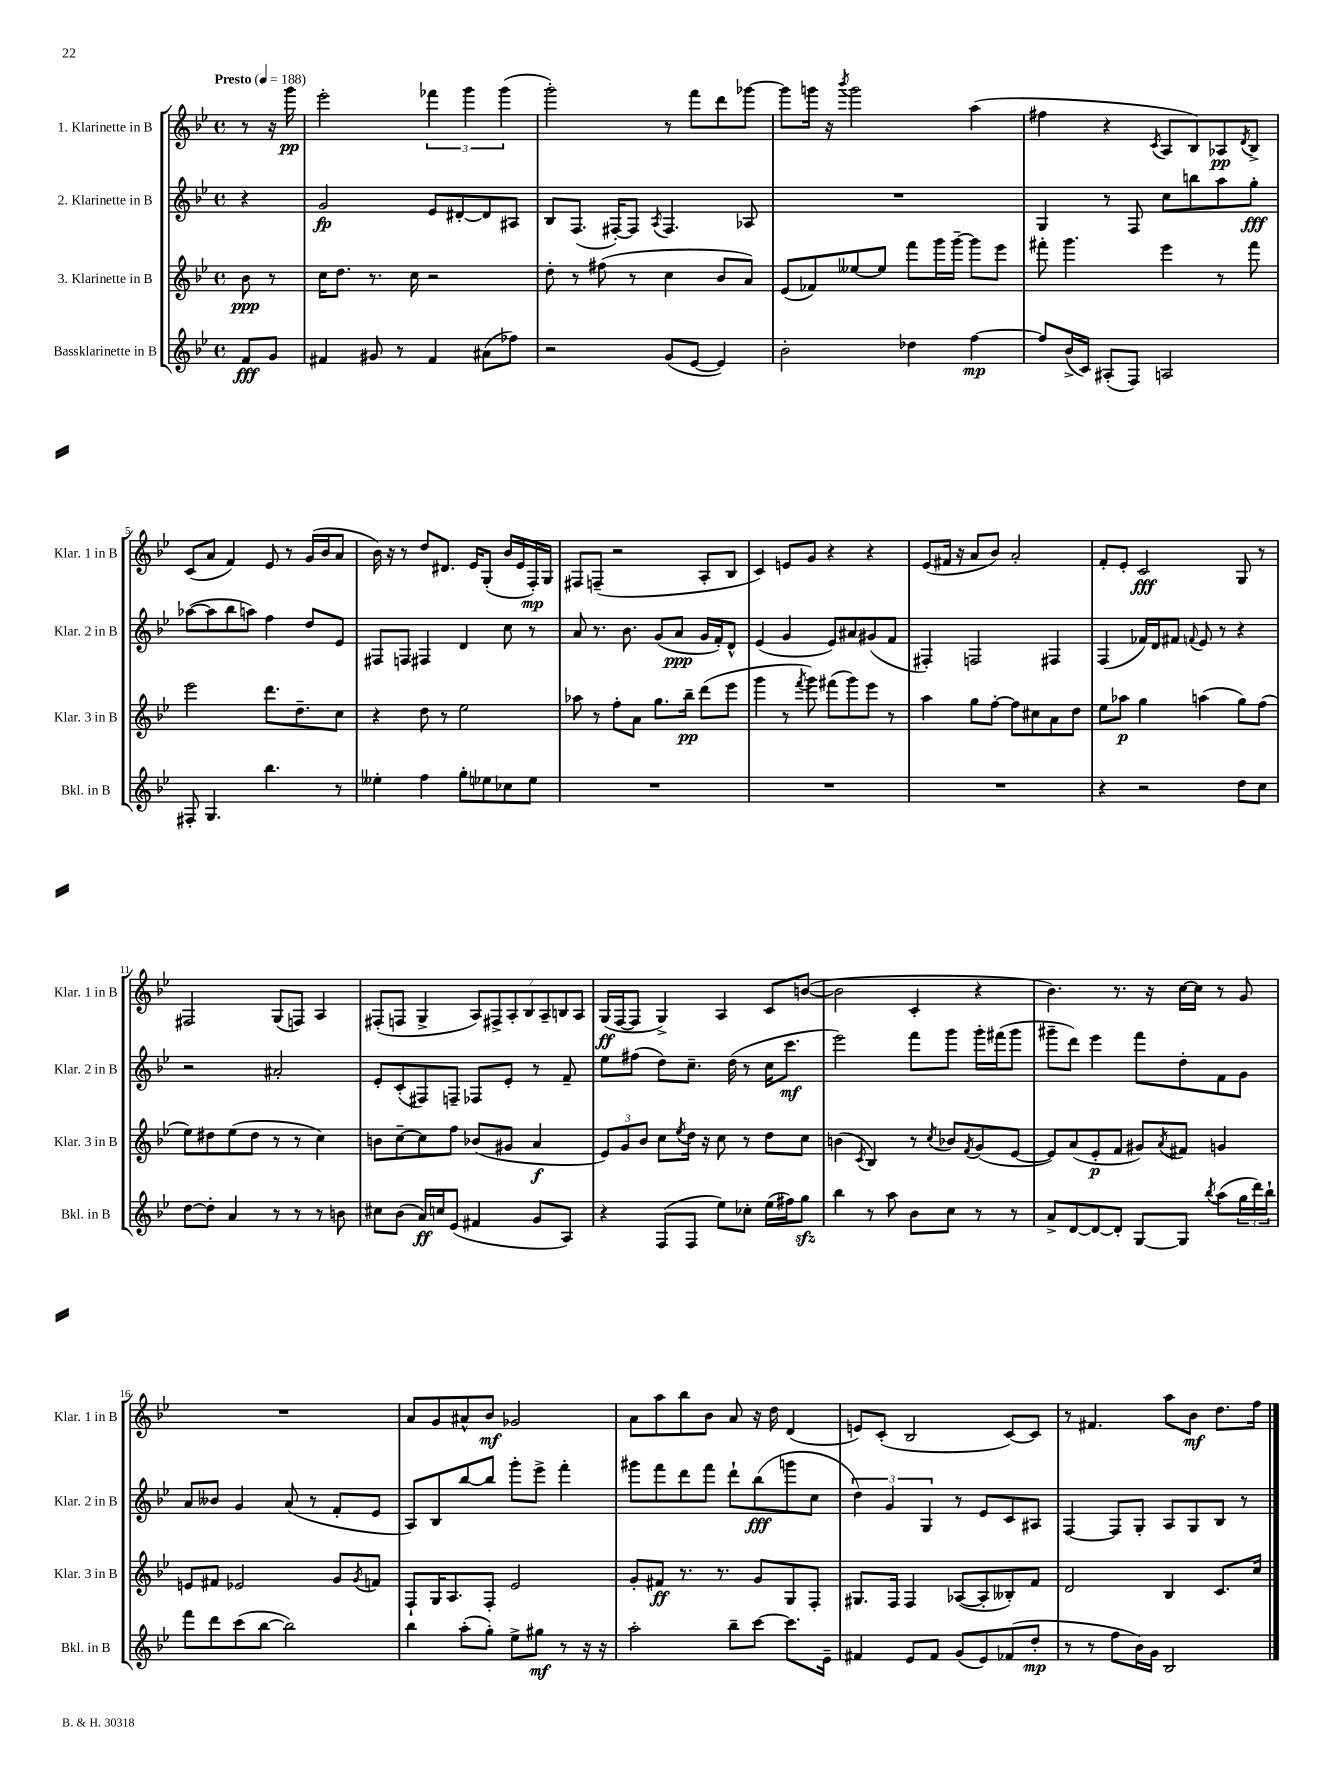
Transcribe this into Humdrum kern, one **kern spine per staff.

**kern	**kern	**kern	**kern
*staff4	*staff3	*staff2	*staff1
*clefG2	*clefG2	*clefG2	*clefG2
*k[b-e-]	*k[b-e-]	*k[b-e-]	*k[b-e-]
*M4/4	*M4/4	*M4/4	*M4/4
*met(c)	*met(c)	*met(c)	*met(c)
*MM188	*MM188	*MM188	*MM188
8f/L	8b-\	4r	8r
8g/J	8r	.	16r
.	.	.	16ggg\
=	=	=	=
4f#/	16cc\LK	2g/	2eee-'\
.	8.dd\J	.	.
8g#/	8.r	.	.
8r	.	.	.
.	16cc\	.	.
4f#/	2r	8e-/L	6fff-\
.	.	[8d#'/	.
.	.	.	6ggg\
(8a#\L	.	8d#/]	.
.	.	.	(6ggg\
8ff-\J)	.	8A#/J	.
=	=	=	=
2r	8dd'\	8B-/L	2ggg'\)
.	8r	(8.F/J	.
.	(8ff#\	.	.
.	.	[16F#'/LK)	.
.	8r	8F#/]J	.
.	.	8qA/	.
(8g/L	4cc\	4.F#/	8r
[8e-/J	.	.	8fff\L
4e-/])	8b-/L	.	8ddd\
.	8a/J)	8A-/	[8ggg-\J
=	=	=	=
2b-'\	(8e-/L	1r	8ggg-\]L
.	8f-/)	.	16ggg\Jk
.	.	.	16r
.	.	.	8qbbb-/
.	[8ee--/	.	2ggg\
.	8ee--/]J	.	.
4dd-\	8fff\L	.	.
.	16ggg\L	.	.
.	[16ggg~\JJ	.	.
[4ff\	8ggg\]L	.	(4aa\
.	8eee-\J	.	.
=	=	=	=
8ff/]L	8fff#'\	4G/	4ff#\
(16b-^/L	4.ggg\	.	.
16c/JJ)	.	.	.
(8A#'/L	.	8r	4r
8F/J)	.	8F/	.
.	.	.	8qc/
2A/	4eee-\	8cc\L	8A/L
.	.	8bb\	8B-/)
.	8r	8aa\	8A-/
.	.	.	8qd/
.	8fff#\	8gg'\J	8B-^/J
=	=	=	=
8F#'/	2eee-\	([8aa-\L	(8c/L
4.G/	.	8aa-\]	8a/J
.	.	8bb-\	4f/)
.	.	8aa\J)	.
4.bb-\	8.ddd\L	4ff\	8e-/
.	.	.	8r
.	8.dd~\	.	.
.	.	8dd/L	(16g/LL
.	.	.	16b-/J
8r	8cc\J	8e-/J	8a/J
=	=	=	=
4ee--'\	4r	8F#/L	16b-\)
.	.	.	16r
.	.	8F/J	8r
4ff\	8dd\	4F#/	8dd/L
.	8r	.	8.d#/J
8gg'\L	2ee-\	4d/	.
.	.	.	16e-/LK
8ee-\	.	.	(8G'/J
8cc-\	.	8cc\	16b-/LL
.	.	.	16e-/
8ee-\J	.	8r	16F'/)
.	.	.	16G/JJ
=	=	=	=
1r	8aa-\	8a/	8F#/L
.	8r	8.r	(8F~/J
.	8ff'\L	.	2r
.	.	8.b-\	.
.	8a\J	.	.
.	8.gg\L	(8g/L	.
.	.	8a/J	.
.	16bb-~\Jk	.	.
.	(8ddd\L	16g/LL	8A'/L
.	.	16f'/J)	.
.	8eee-\J	8d^^/J	8B-/J
=	=	=	=
1r	4ggg\	(4e-/	4c/)
.	8r	4g/	8e/L
.	8qfff/	.	.
.	8ggg\)	.	8g/J
.	(8fff#\L	8e-/L)	4r
.	8ggg\)	8a#/	.
.	8eee-\J	(8g#/	4r
.	8r	8f/J	.
=	=	=	=
1r	4aa\	4F#'/)	(8e-/L
.	.	.	16f#/Jk
.	.	.	16r
.	8gg\L	2F/	8a/L
.	[8ff'\J	.	8b-/J)
.	8ff\]L	.	2a'/
.	8cc#\	.	.
.	8a\	4F#/	.
.	8dd\J	.	.
=	=	=	=
4r	8ee-\L	(4F/	8f'/L
.	8aa-\J	.	8e-'/J
2r	4gg\	16f-/LL)	2c/
.	.	16d/J	.
.	.	8f#/J	.
.	.	8qqf/	.
.	(4aa\	8e-/	.
.	.	8r	.
8dd\L	8gg\L)	4r	8G/
8cc\J	(8ff\J	.	8r
=	=	=	=
[8dd\L	8ee-\L)	2r	2F#/
8dd'\]J	8dd#\	.	.
4a/	(8ee-\	.	.
.	8dd#\J	.	.
8r	8r	2a#'/	(8G/L
8r	8r	.	8F/J)
8r	4cc\)	.	4A/
8b\	.	.	.
=	=	=	=
8cc#\L	8b\L	8e-'/L	(8F#'/L
(8b-\J	[8cc~\	(8c'/	8F/J
16a/LL)	8cc\]	8F#/)	4G^/
16cc/J	.	.	.
(8e-/J	8ff\J	8F~/J	.
4f#/	(8b-/L	8F-/L	14A/L)
.	.	.	14F#^/
.	8g#/J	8e-'/J	.
.	.	.	14A'/
.	.	.	14B-/
8g/L	4a/	8r	.
.	.	.	14A~/
.	.	.	14B/
8A/J)	.	8f~/	.
.	.	.	14A/J
=	=	=	=
4r	12e-/L)	8ee-\L	(16G/LL
.	.	.	[16F/J
.	12g/	.	.
.	.	(8ff#\J	8F/]J
.	12b-/J	.	.
(8F/L	8cc\L	8dd\L)	4G^/)
.	8qee-/	.	.
8F/J	16dd\Jk	8.cc~\J	.
.	16r	.	.
8ee-\L)	8cc\	.	4A/
.	.	(16dd\	.
8cc-'\J	8r	8r	.
(16ee-\LL	8dd\L	16cc\LK	8c/L
16ff#\J)	.	8.ccc\J	.
8gg\J	8cc\J	.	([8b/J
=	=	=	=
4bb-\	(4b\	2eee-\)	2b\]
.	8qc/	.	.
8r	4B-/)	.	.
8aa\	.	.	.
8b-\L	8r	8fff\L	4c'/
.	8qcc/	.	.
8cc\J	8b-/L	8ggg\J	.
.	8qf/	.	.
8r	(8g/	16ggg'\LL	4r
.	.	(16fff#\J	.
8r	[8e-/J	8ggg\J	.
=	=	=	=
8a^/L	8e-/]L)	8ggg#~\L	4.b-\)
[8d/	(8a/	8ddd\J)	.
8d/_	8e-'/	4eee-\	.
8d'/]J	8f/J	.	8.r
[8G/L	8g#/L)	8fff\L	.
.	.	.	16r
.	8qa/	.	.
8G/]J	8f#/J	8dd'\	[16cc\LL
.	.	.	16cc\]JJ
8qbb-/	.	.	.
(8aa\L	4g/	8f\	8r
24gg\L	.	8g\J	8g/
24ddd\)	.	.	.
24bb-`\JJ	.	.	.
=	=	=	=
8fff\L	8e/L	8a/L	1r
8ddd\	8f#/J	8b--/J	.
(8ccc\	2e-/	4g/	.
[8bb-\J	.	.	.
2bb-\])	.	(8a/	.
.	.	8r	.
.	8g/L	8f'/L	.
.	8qg/	.	.
.	8f/J	8e-/J	.
=	=	=	=
4bb-\	8F`/L	8A/L)	8a/L
.	16G/K	8B-/	8g/
.	8.A/	.	.
(8aa'\L	.	[8bb-/	8a#^^/
8gg'\J)	8F'/J	8bb-/]J	8b-/J
8ee-^\L	2e-/	8ggg'\L	2g-/
8gg#\J	.	8eee-^\J	.
8r	.	4fff'\	.
16r	.	.	.
16r	.	.	.
=	=	=	=
2aa'\	8g'/L	8ggg#\L	8a\L
.	8f#/J	8fff\	8aa\
.	8.r	8ddd\	8bb-\
.	.	8fff\J	8b-\J
.	8.r	.	.
8bb-~\L	.	8ddd`\L	8a/
[8ccc\J	8g/L	(8bb-\	16r
.	.	.	16dd\
8.ccc\]L	8G/	8ggg\	(4d/
.	8F'/J	8cc\J	.
16e-~\Jk	.	.	.
=	=	=	=
4f#/	8.G#/L	6dd\)	8e/L)
.	.	.	(8c'/J
.	.	6g/	.
.	16F/Jk	.	.
8e-/L	4F/	.	2B-/
.	.	6G/	.
8f#/J	.	.	.
(8g/L	([8A-/L	8r	.
8e-/)	8A-'/]	8e-/L	.
(8f-/	8B--'/)	8c/	[8c/L)
8dd'/J	8f/J	8A#/J	8c/]J
=	=	=	=
8r	2d/	[4F/	8r
8r	.	.	4.f#/
8ff\L	.	8F/]L	.
16b-\L)	.	8G'/J	.
16g\JJ	.	.	.
2B-/	4B-/	8A/L	8aa\L
.	.	8G/	8b-\J
.	8.c/L	8B-/J	8.dd\L
.	.	8r	.
.	16cc/Jk	.	16ff\Jk
==	==	==	==
*-	*-	*-	*-
